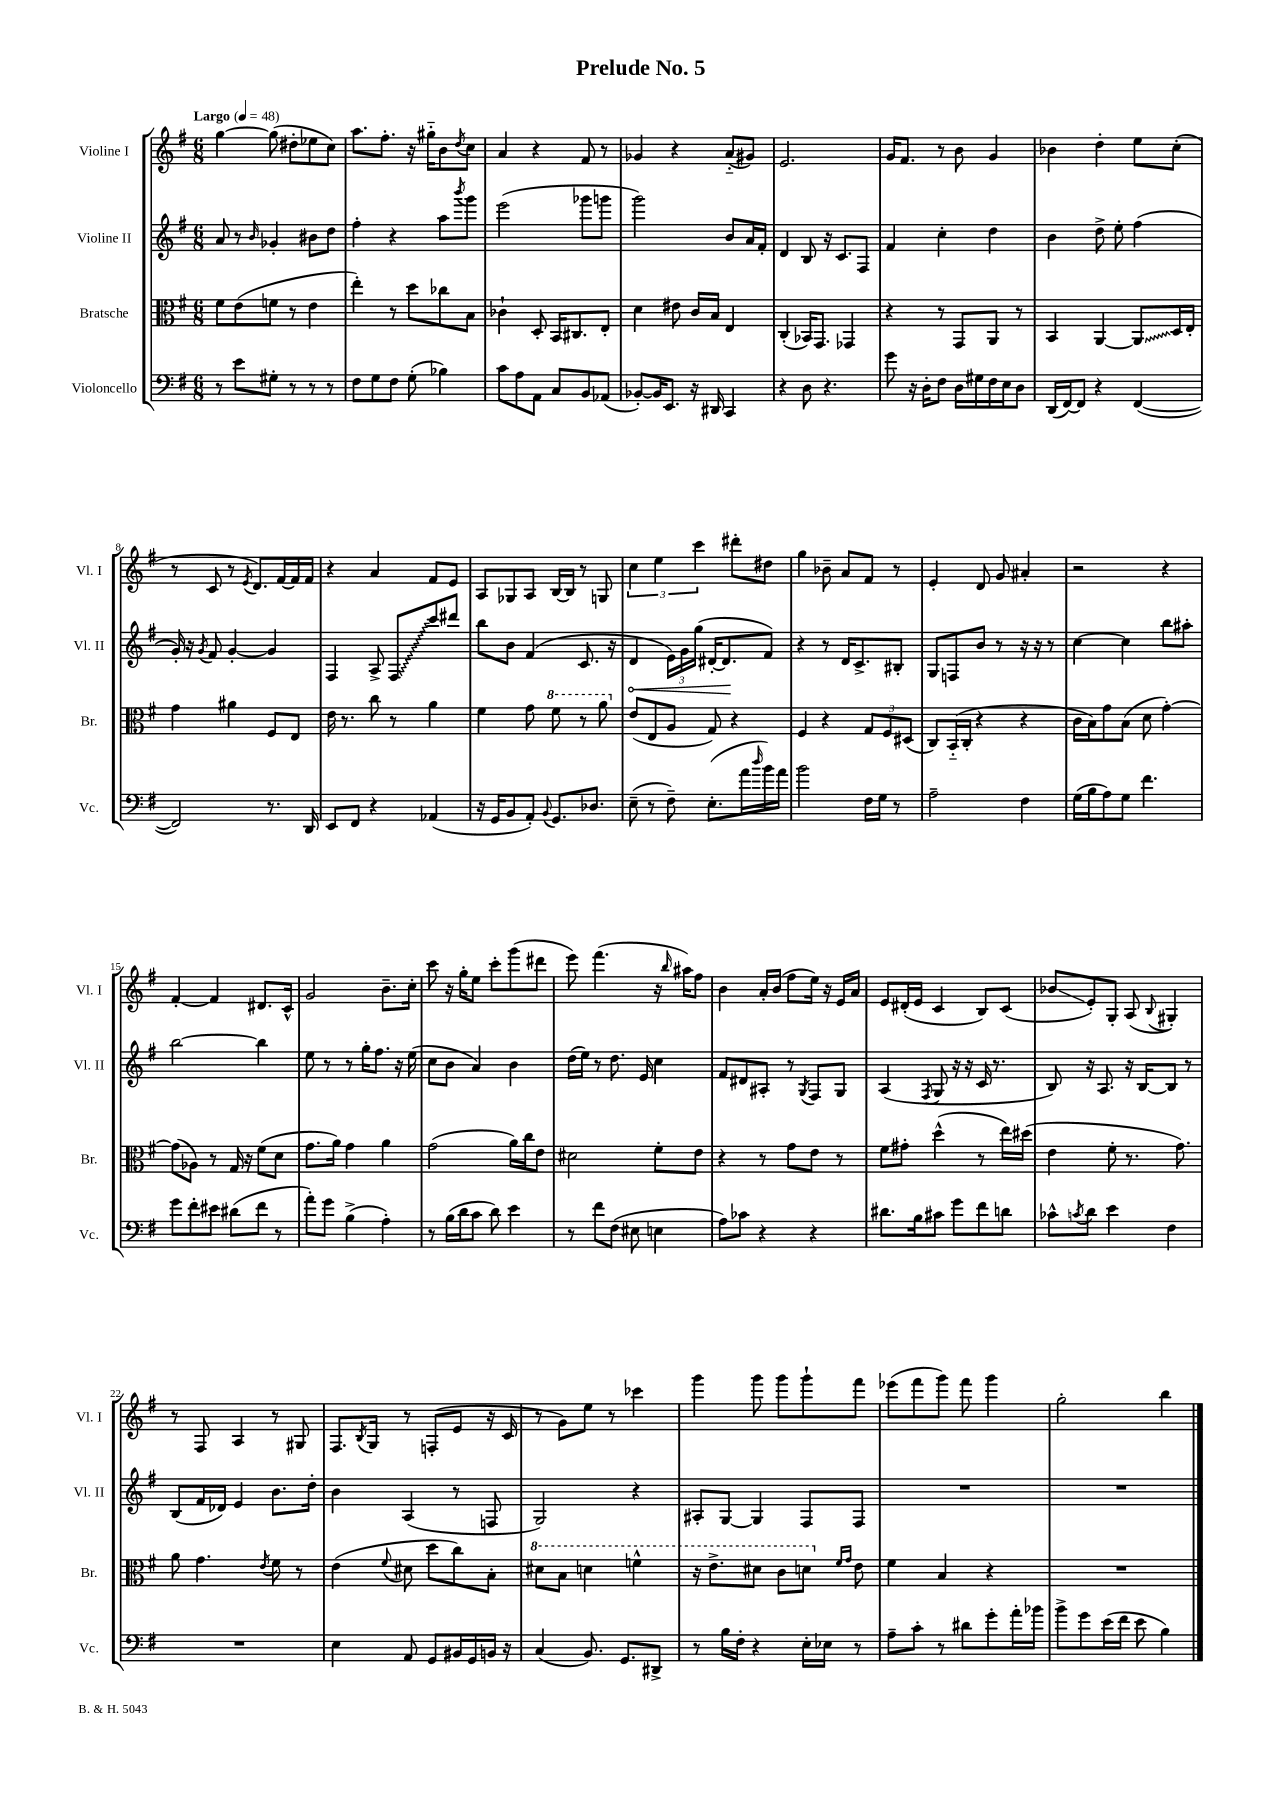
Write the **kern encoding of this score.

**kern	**kern	**kern	**kern
*staff4	*staff3	*staff2	*staff1
*clefF4	*clefC3	*clefG2	*clefG2
*k[f#]	*k[f#]	*k[f#]	*k[f#]
*M6/8	*M6/8	*M6/8	*M6/8
*MM48	*MM48	*MM48	*MM48
8r	8f#	8a	[4gg
8e	(8e	8r	.
.	.	16qqb	.
8G#'	8f	4g-'	(8gg]
8r	8r	.	8dd#'
8r	4e	8b#	8ee-
8r	.	8dd	8cc)
=	=	=	=
8F#	4ee')	4ff#'	8.aa
8G	.	.	.
.	.	.	8.ff#'
8F#	8r	4r	.
(8G'	8dd	.	16r
.	.	.	16gg#'~
4B-)	8cc-	8aa	8b
.	.	8qbbb	8qdd
.	8B	8ggg	8cc
=	=	=	=
8c	4c-`	(2eee	4a
8A	.	.	.
8AA	8D'	.	4r
8C	16BB	.	.
.	8.C#	.	.
8BB	.	8ggg-	8f#
(8AA-	8E'	8ggg	8r
=	=	=	=
[8BB-')	4d	2ggg)	4g-
16BB-]	.	.	.
8.EE	.	.	.
.	8e#	.	4r
16r	16c	.	.
16DD#	16B	.	.
4CC	4E	8b	(8a'~
.	.	16a	8g#)
.	.	16f#'	.
=	=	=	=
4r	(4C'	4d	2.e
8D	16BB-)	8B	.
.	8.GG	.	.
4.r	.	16r	.
.	.	8.c	.
.	4GG-	.	.
.	.	8F#	.
=	=	=	=
8g	4r	4f#	16g
.	.	.	8.f#
16r	.	.	.
16D'	.	.	.
8F#	8r	4cc'	8r
16D	8GG	.	8b
16G#	.	.	.
16F#	8AA	4dd	4g
16E	.	.	.
8D	8r	.	.
=	=	=	=
(16DD	4BB	4b	4b-
[16FF#)	.	.	.
8FF#]	.	.	.
4r	[4AA	8dd^	4dd'
.	.	8ee'	.
([4FF#	8AA]	(4ff#	8ee
.	16D	.	(8cc'
.	16E'	.	.
=	=	=	=
2FF#])	4g	16g')	8r
.	.	16r	.
.	.	8qg	.
.	.	8f#	8c
.	4a#	[4g'	8r
.	.	.	8qe
.	.	.	8.d)
8.r	8F#	4g]	.
.	.	.	[16f#
.	8E	.	16f#]
16DD	.	.	16f#
=	=	=	=
8EE	16e	4F#	4r
.	8.r	.	.
8FF#	.	.	.
4r	8cc	8A^	4a
.	8r	8F#	.
(4AA-	4a	8ccc	8f#
.	.	8ddd#	8e
=	=	=	=
16r	4f#	8bb	8A
16GG	.	.	.
8BB	.	8b	8G-
8AA')	8g	(4f#	8A
8qqBB	.	.	.
8.GG	8ff#	.	[16B
.	.	.	16B]
.	8r	8.c	8r
8.D-	.	.	.
.	8aa	.	8G
.	.	16r	.
=	=	=	=
(8E~	(8e	4d	6cc
8r	8E	.	.
.	.	.	6ee
8F#~)	8A	24e)	.
.	.	24g	.
.	.	(24gg	6ccc
(8.E'	8G)	[16d#'	.
.	.	8.d#]	.
.	4r	.	8ddd#'
16a	.	.	.
16qqdd	.	.	.
16b)	.	8f#)	8dd#
16a	.	.	.
=	=	=	=
2b	4F#	4r	4gg
.	4r	8r	8b-~
.	.	16d	8a
.	.	8.c^	.
16F#	12G	.	8f#
16G	.	.	.
.	12F#	.	.
8r	.	8B#'	8r
.	(12D#	.	.
=	=	=	=
2A~	8C)	8G	4e'
.	(16BB'~	8F	.
.	16C'	.	.
.	4r	8b	8d
.	.	8r	8g
4F#	4r	16r	4a#'
.	.	16r	.
.	.	8r	.
=	=	=	=
(16G	16c	[4cc	2r
16B	16B)	.	.
8A)	8g	.	.
8G	(8B	4cc]	.
4.f#	8d	.	.
.	[4g')	8bb	4r
.	.	8aa#'	.
=	=	=	=
8g	(8g]	[2bb	[4f#'
8f#'	8A-)	.	.
8e#	8r	.	4f#]
(8d#	16G	.	.
.	16r	.	.
8f#	(8f#	4bb]	8.d#
8r	8d	.	.
.	.	.	16c^^
=	=	=	=
8a')	8.g	8ee	2g
8g	.	8r	.
.	16a)	.	.
(4B^	4g	8r	.
.	.	16gg'	.
.	.	8.ff#	.
4A')	4a	.	8.b~
.	.	16r	.
.	.	(16ee	16cc'
=	=	=	=
8r	(2g	8cc	8ccc
(16B	.	8b	16r
16d	.	.	16gg'
8c	.	4a)	8ee
8d)	.	.	8ccc'
4e	16a)	4b	(8ggg
.	16cc	.	.
.	8e	.	8ddd#
=	=	=	=
8r	2d#	(16dd	8eee)
.	.	16ee)	.
8f#	.	8r	(4.fff#
(8F#	.	8.dd	.
8E#	.	.	.
.	.	16e	.
4E	8f#'	4cc	16r
.	.	.	16qqbb
.	.	.	16aa#)
.	8e	.	8ff#
=	=	=	=
8A)	4r	8f#	4b
8c-	.	8d#	.
4r	8r	8A#'	16a'
.	.	.	(16b
.	8g	8r	8ff#
.	.	8qG	.
4r	8e	8F#	16ee)
.	.	.	16r
.	8r	8G	16e
.	.	.	16a
=	=	=	=
8.d#	8f#	(4A	8e
.	8g#'	.	(16d#'
16B	.	.	16e
.	.	8qF#	.
8c#	(4dd^^	8G	4c
8g	.	16r	.
.	.	16r	.
8f#	8r	16c	8B)
.	.	8.r	.
8d	16ee)	.	(8c
.	(16dd#	.	.
=	=	=	=
8c-^^	4e	8B)	8b-
8qc	.	.	.
8d	.	16r	8e')
.	.	8.A	.
4e	8f#'	.	8G'
.	8.r	16r	(8A
.	.	[16B	.
.	.	.	8qqB
4F#	.	8B]	4G#')
.	8.g)	.	.
.	.	8r	.
=	=	=	=
2.r	8a	(8B	8r
.	4.g	16f#	8F#
.	.	16d-)	.
.	.	4e	4A
.	8qe	.	.
.	8f#	8.b	8r
.	8r	.	8G#
.	.	16dd'	.
=	=	=	=
4E	(4e	4b	8.F#
.	.	.	8qB
.	.	.	16G
.	8qqf#	.	.
8AA	8d#	(4A	8r
8GG	8dd	.	(8F'
16BB#	8cc)	8r	8e
16GG	.	.	.
16BB	8B'	8F	16r
16r	.	.	16c
=	=	=	=
(4C	8dd#	2G)	8r
.	8b	.	8g)
8.BB)	4dd	.	8ee
.	.	.	8r
8.GG	.	.	.
.	4ff^^	4r	4ccc-
8DD#^	.	.	.
=	=	=	=
8r	16r	8A#'	4ggg
.	8.ee^	.	.
16B	.	[8G	.
16F#'	.	.	.
4r	8dd#	4G]	8ggg
.	8cc	.	8ggg
16E'	8dd	8F#	8ggg`
16E-	.	.	.
.	16qqf#	.	.
.	16qqg	.	.
8r	8e	8F#	8fff#
=	=	=	=
8A~	4f#	2.r	(8eee-
8c'	.	.	8fff#
8r	4B	.	8ggg)
8d#	.	.	8fff#
8g'	4r	.	4ggg
16a'	.	.	.
16b-	.	.	.
=	=	=	=
8b^	2.r	2.r	2gg'
8g	.	.	.
(16e	.	.	.
16f#	.	.	.
8e	.	.	.
4B)	.	.	4bb
==	==	==	==
*-	*-	*-	*-
